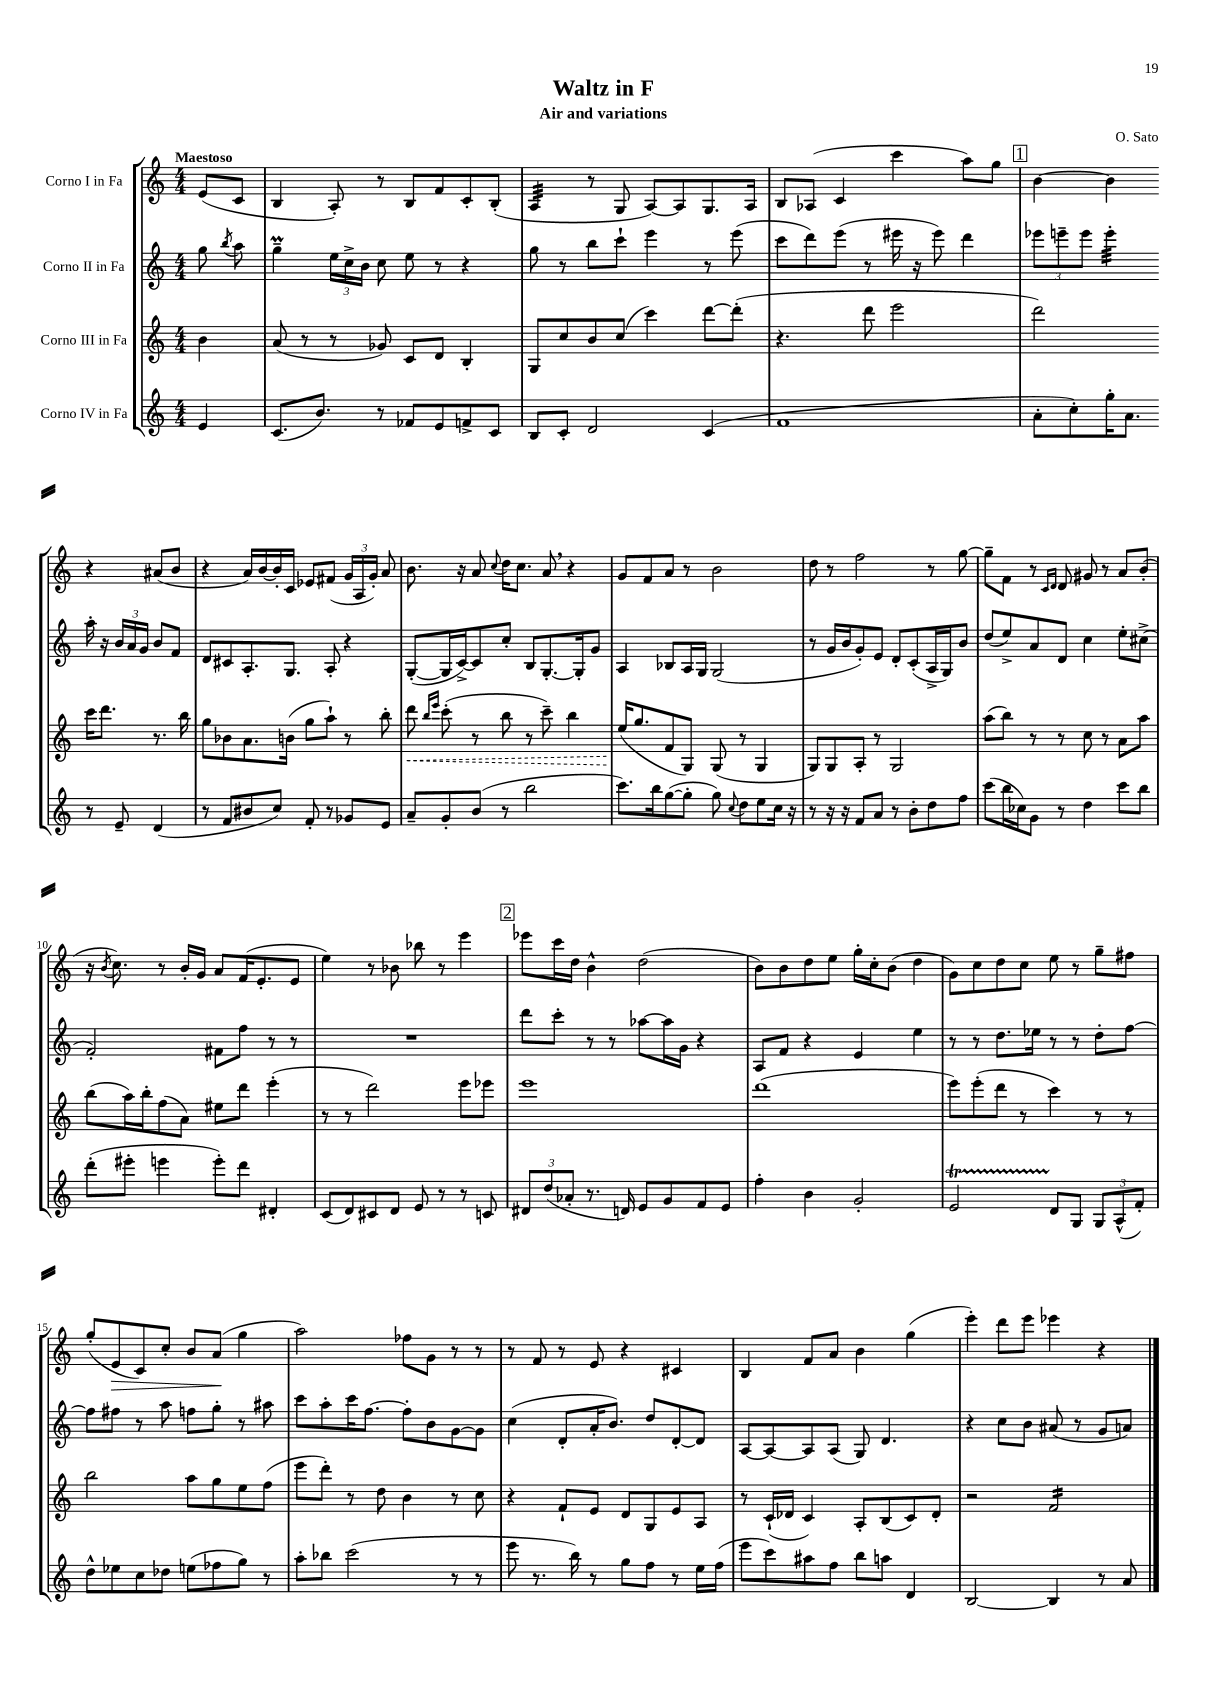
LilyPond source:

\header { title = "Waltz in F" composer = "O. Sato" subtitle = "Air and variations" }
<<
\new StaffGroup <<
\new Staff = "s0" \with { instrumentName = "Corno I in Fa" } {
    \clef treble \key c \major \numericTimeSignature \time 4/4 \partial 4 \tempo "Maestoso"
    \autoBeamOff e'8[( c'8] |
    b4 a8-.) r8 b8[ f'8 c'8-. b8]-.( |
    a4:32 r8 g8 a8[~) a8 g8. a16] |
    b8[ aes8]( c'4 c'''4 a''8[) g''8] |
    \mark \markup { \box "1" } b'4~ b'4 r4 ais'8[( b'8] |
    r4 a'16[) b'16~ b'16-. c'16] ees'8[ fis'8]( \tuplet 3/2 { g'16[ a16 g'16]-.) } a'8 |
    b'8. r16 a'8 \appoggiatura { c''8 } d''16[ c''8.] a'8 \breathe r4 |
    g'8[ f'8 a'8] r8 b'2 |
    d''8 r8 f''2 r8 g''8~ |
    g''8[-- f'8] r8 \grace { c'16[ d'16] } d'8 gis'8 r8 a'8[ b'8]-.( |
    r16 \acciaccatura { b'8 } c''8.) r8 b'16[-. g'16] a'8[ f'16( e'8.-. e'8] |
    e''4) r8 bes'8 bes''8 r8 e'''4 |
    \mark \markup { \box "2" } ees'''8[ c'''16 d''16] b'4-^ d''2( |
    b'8[) b'8 d''8 e''8] g''16[-. c''16-. b'8]( d''4 |
    g'8[) c''8 d''8 c''8] e''8 r8 g''8[-- fis''8] |
    g''8[-.( e'8\> c'8) c''8]-. b'8[ a'8]\!( g''4 |
    a''2) fes''8[ g'8] r8 r8 |
    r8 f'8 r8 e'8 r4 cis'4 |
    b4 f'8[ a'8] b'4 g''4( |
    e'''4-.) d'''8[ e'''8] ees'''4 r4 \bar "|." |
}
\new Staff = "s1" \with { instrumentName = "Corno II in Fa" } {
    \clef treble \key c \major \numericTimeSignature \time 4/4 \partial 4
    \autoBeamOff g''8 \acciaccatura { b''8 } a''8 |
    g''4--\prall \tuplet 3/2 { e''16[ c''16-> b'16] } c''8 e''8 r8 r4 |
    g''8 r8 b''8[ c'''8]-! e'''4 r8 e'''8( |
    c'''8[ d'''8) e'''8]( r8 eis'''16 r16 eis'''8) d'''4 |
    \mark \markup { \box "1" } \tuplet 3/2 { ees'''8[ e'''8-- e'''8] } e'''4:32-. a''16-. r16 \tuplet 3/2 { b'16[ a'16 g'16] } b'8[ f'8] |
    d'8[ cis'8 a8.-. g8.] a8-. r4 |
    g8[~-.( g16 c'16~->) c'8 c''8]-. b8[ g8.~-. g16-. g'8] |
    a4 bes8[ a16 g16] g2( |
    r8 g'16[ b'16 g'8-.) e'8] d'8[-. c'8-.( a16-> g16) b'8] |
    d''8[( e''8->) a'8 d'8] c''4 e''8[-. cis''8]->( |
    f'2-.) fis'8[ f''8] r8 r8 |
    R1 |
    \mark \markup { \box "2" } d'''8[ c'''8]-. r8 r8 aes''8[~ aes''16 g'16] r4 |
    a8[ f'8] r4 e'4 e''4 |
    r8 r8 d''8.[ ees''16] r8 r8 d''8[-. f''8]~ |
    f''8[ fis''8] r8 a''8 f''8[ g''8]-. r8 ais''8 |
    c'''8[ a''8-. c'''16 f''8.]~ f''8[-. b'8 g'8~ g'8] |
    c''4( d'8[-. a'16-. b'8.]) d''8[ d'8~-. d'8] |
    a8[~ a8~ a8 a8]( g8) d'4. |
    r4 c''8[ b'8] ais'8( r8 g'8[ a'8]) \bar "|." |
}
\new Staff = "s2" \with { instrumentName = "Corno III in Fa" } {
    \clef treble \key c \major \numericTimeSignature \time 4/4 \partial 4
    \autoBeamOff b'4 |
    a'8( r8 r8 ges'8) c'8[ d'8] b4-. |
    g8[ c''8 b'8 c''8]( c'''4) d'''8[~ d'''8]-.( |
    r4. d'''8 e'''2 |
    \mark \markup { \box "1" } d'''2) c'''16[ d'''8.] r8. b''16 |
    g''8[ bes'8 a'8. b'16]( g''8[ a''8]-!) r8 b''8-. |
    \once \override Hairpin.style = #'dashed-line d'''8\< \grace { b''16[ e'''16] } c'''8-.( r8 b''8 r8 c'''8--) b''4 |
    e''16[\!( g''8. f'8 g8]) g8( r8 g4 |
    g8[) g8 a8]-. r8 g2 |
    a''8[( b''8]) r8 r8 c''8 r8 a'8[ a''8] |
    b''8[( a''16) b''16-. f''8( a'8]) eis''8[ d'''8] e'''4-.( |
    r8 r8 d'''2) e'''8[ ees'''8] |
    \mark \markup { \box "2" } e'''1 |
    d'''1( |
    e'''8[) e'''8-.( d'''8] r8 c'''4) r8 r8 |
    b''2 a''8[ g''8 e''8 f''8]( |
    e'''8[ d'''8]-.) r8 d''8 b'4 r8 c''8 |
    r4 f'8[-! e'8] d'8[ g8 e'8 a8] |
    r8 c'16[-!( des'16] c'4) a8[-. b8( c'8) des'8]-. |
    r2 f'2:16 \bar "|." |
}
\new Staff = "s3" \with { instrumentName = "Corno IV in Fa" } {
    \clef treble \key c \major \numericTimeSignature \time 4/4 \partial 4
    \autoBeamOff e'4 |
    c'8.[( b'8.]) r8 fes'8[ e'8 f'8-> c'8] |
    b8[ c'8]-. d'2 c'4( |
    f'1 |
    \mark \markup { \box "1" } a'8[-. c''8-.) g''16-. a'8.] r8 e'8-- d'4( |
    r8 f'8[ bis'8 c''8]) f'8-. r8 ges'8[ e'8] |
    a'8[-- g'8-. b'8]( r8 b''2 |
    c'''8.[) b''16 g''8~( g''8]-. g''8) \appoggiatura { c''8 } d''8[ e''8 c''16] r16 |
    r8 r16 r16 f'8[ a'8] r8 b'8[-. d''8 f''8] |
    c'''8[( b''16 ces''16) g'8] r8 d''4 c'''8[ b''8] |
    d'''8[-.( eis'''8]-. e'''4 e'''8[-.) d'''8] dis'4-. |
    c'8[( d'8) cis'8 d'8] e'8 r8 r8 c'8 |
    \mark \markup { \box "2" } \tuplet 3/2 { dis'8[ d''8( aes'8]-. } r8. d'16) e'8[ g'8 f'8 e'8] |
    f''4-. b'4 g'2-. |
    e'2\startTrillSpan d'8[\stopTrillSpan g8] \tuplet 3/2 { g8[ a8-^( f'8]-.) } |
    d''8[-^ ees''8 c''8 des''8] e''8[( fes''8 g''8]) r8 |
    a''8[-. bes''8] c'''2( r8 r8 |
    e'''8 r8. b''16) r8 g''8[ f''8] r8 e''16[ f''16]( |
    e'''8[ c'''8) ais''8 f''8] b''8[ a''8] d'4 |
    b2~ b4 r8 a'8 \bar "|." |
}
>>
>>
